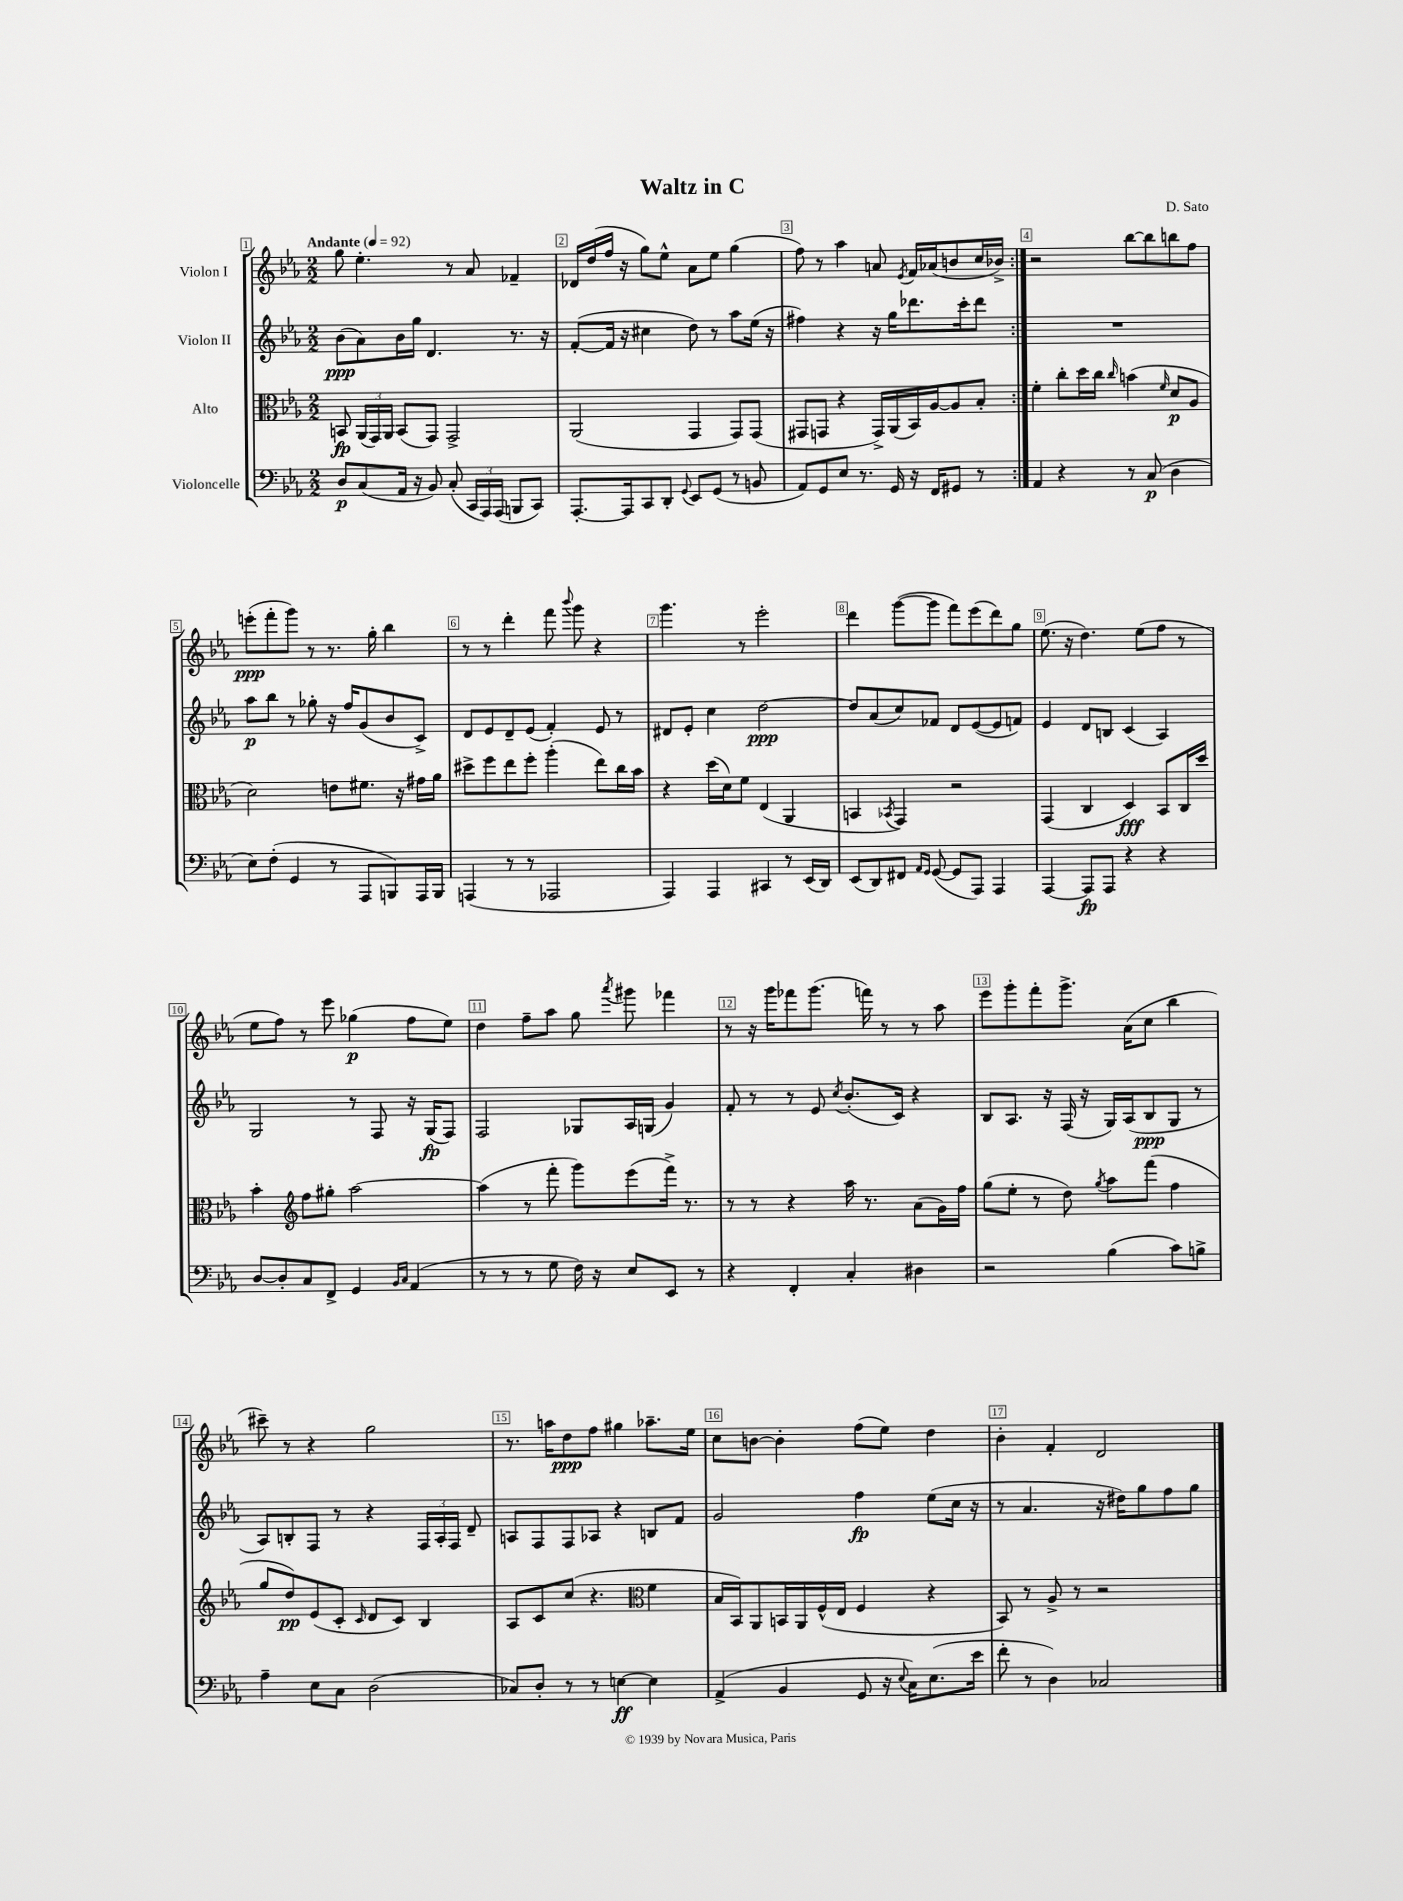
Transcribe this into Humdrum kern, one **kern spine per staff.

**kern	**kern	**kern	**kern
*staff4	*staff3	*staff2	*staff1
*clefF4	*clefC3	*clefG2	*clefG2
*k[b-e-a-]	*k[b-e-a-]	*k[b-e-a-]	*k[b-e-a-]
*M2/2	*M2/2	*M2/2	*M2/2
*MM92	*MM92	*MM92	*MM92
8D/L	8BB/	(8b-\L	8gg\
(8C/	(24AA-/LL	8a-\)	4.ee-'\
.	24GG/)	.	.
.	24AA-/JJ	.	.
16AA-/Jk	(8BB/L	16b-\L	.
16r	.	16gg\JJ	.
8BB-/)	8GG/J)	4.d/	.
(8C'/	2GG^/	.	8r
24CC/LL	.	.	8a-/
24AAA-/)	.	.	.
(24AAA-/JJ	.	.	.
8BBB/L	.	8.r	4f-~/
8CC/J)	.	.	.
.	.	16r	.
=	=	=	=
[8.AAA-'/L	(2AA-/	([8f'/L	16d-/LL
.	.	.	(16dd/
.	.	16f/]Jk	16ff/JJ
16AAA-/]k	.	16r	16r
8CC/	.	4cc#\	8gg\L)
8DD'/J	.	.	8ee-^^\J
8qqGG/	.	.	.
8EE-/L	4GG/	8dd\)	8a-\L
(8GG/J	.	8r	8ee-\J
8r	8GG/L)	8aa-\L	(4gg\
8BB/	(8GG/J	(16ee-\Jk	.
.	.	16r	.
=	=	=	=
8AA-/L)	8GG#/L	4ff#\)	8ff\)
8GG/	8GG/J	.	8r
8E-/J	4r	4r	4aa-\
8.r	.	.	.
.	16GG^/LL)	16r	8a/
16GG/	(16AA-/	16gg\LK	.
.	.	.	8qe-/
16r	16BB-/)	8.ddd-\	16f/LL
16FF/LK	[16A-/J	.	(16a-/J
8GG#/J	8A-/]	.	8b/
.	.	16ccc'\k	.
8r	8B-'/J	8ddd-\J	16cc/L
.	.	.	16b-^/JJ)
=:|!	=:|!	=:|!	=:|!
4AA-/	4f'\	1r	2r
4r	8cc'\L	.	.
.	16dd\L	.	.
.	16cc\JJ	.	.
.	16qqcc/	.	.
8r	(4b\	.	[8bb-\L
(8C/	.	.	8bb-\]
.	16qqf/	.	.
4D\	8d/L	.	8bb\
.	8A-/J	.	8ff\J
=	=	=	=
8E-\L)	2d\)	8aa-\L	(8eee'\L
(8F'\J	.	8bb-\J	8fff'\
4GG/	.	8r	8ggg\J)
.	.	8gg-'\	8r
8r	8e\L	16r	8.r
.	.	16ff/LK	.
8AAA-/L	8.f#\J	(8g/	.
.	.	.	16gg'\
8BBB/)	.	8b-/	4bb-\
.	16r	.	.
16AAA-/L	16g#\LL	8c^/J)	.
16BBB/JJ	16a-\JJ	.	.
=	=	=	=
(4AAA/	8dd#^\L	8d/L	8r
.	8ff\	8e-/	8r
8r	8ee-\	8d~/	4ddd'\
8r	8ff'\J	(8e-/J	.
2AAA-/	(4aa-'\	4f'/)	8fff\
.	.	.	8qqbbb-/
.	.	.	8ggg\
.	8ee-\L)	8e-/	4r
.	16cc\L	8r	.
.	16b-\JJ	.	.
=	=	=	=
4AAA-/)	4r	8d#/L	4.ggg\
.	.	8e-'/J	.
4AAA-/	(16dd\LL	4cc\	.
.	16d\J)	.	.
.	8f\J	.	8r
4CC#/	(4E-/	[2dd\	2eee-'\
8r	4AA-/	.	.
(16EE-/LL	.	.	.
16DD/JJ)	.	.	.
=	=	=	=
(8EE-/L	4BB/	8dd/]L	4ddd\
8DD/)	.	(8a-/	.
.	8qBB-/	.	.
8FF#/J	4GG/)	8cc/)	([8ggg\L
16qqAA-/LL	.	.	.
16qqGG/JJ	.	.	.
([8GG/	.	8f-/J	8ggg\]J
8GG/]L	2r	8d/L	8fff\L)
8AAA-/J)	.	([8e-/	(8eee-\
4AAA-/	.	8e-/]	8ddd\)
.	.	8f/J)	8gg\J
=	=	=	=
[4AAA-/	(4GG/	4e-/	(8.ee-\
.	.	.	16r
8AAA-/]L	4C/	8d/L	4.dd\)
8AAA-/J	.	8B/J	.
4r	4D/)	(4c/	.
.	.	.	(8ee-\L
4r	8BB-/L	4A-/)	8ff\J
.	16C/L	.	8r
.	16dd/JJ	.	.
=	=	=	=
[8D/L	4b-'\	2G/	8ee-\L
8D'/]	.	.	8ff\J)
*	*clefG2	*	*
8C/	8ff\L	.	8r
8FF^/J	8gg#'\J	.	8eee-\
4GG/	[2aa-\	8r	(4gg-\
.	.	8F/	.
16qqBB-/LL	.	.	.
16qqC/JJ	.	.	.
(4AA-/	.	16r	8ff\L
.	.	(16G/LK	.
.	.	8F/J)	8ee-\J)
=	=	=	=
8r	(4aa-\]	2F/	4dd\
8r	.	.	.
8r	8r	.	8ff~\L
8G\	8fff'\	.	8aa-\J
16F\)	8ggg\L)	8G-/L	8gg\
16r	.	.	.
.	.	.	8qaaa-/
8E-/L	(8eee-\	16A-/L	8ggg#\
.	.	(16G/JJ	.
8EE-/J	16fff^\Jk)	4g/)	4fff-\
.	8.r	.	.
8r	.	.	.
=	=	=	=
4r	8r	8f'/	8r
.	8r	8r	16r
.	.	.	16ggg\LK
4FF'/	4r	8r	8fff-\
.	.	8e-/	(8.ggg\J
.	.	8qcc/	.
4C'/	16aa-\	(8.b-'/L	.
.	8.r	.	16fff\)
.	.	.	8r
.	.	16c/Jk)	.
4D#\	(8a-\L	4r	8r
.	16g\L)	.	8aa-\
.	16ff\JJ	.	.
=	=	=	=
2r	(8gg\L	8B-/L	8eee-\L
.	8ee-'\J	8.A-/J	8ggg'\
.	8r	.	8fff'\
.	.	16r	.
.	8dd\)	(16F/	8.ggg^\J
.	.	16r	.
.	8qgg/	.	.
(4B-\	8aa-\L	16G/LL)	.
.	.	(16A-/J	(16a-\LK
.	(8fff\J	8B-/	8cc\J
8c\L)	4ff\	8G/J	4bb-\
8B^\J	.	8r	.
=	=	=	=
4A-~\	8gg/L	8A-/L)	8ccc#~\)
.	8dd/)	8B'/	8r
8E-\L	(8e-/	8F/J	4r
8C\J	8c'/J	8r	.
.	16qqc/	.	.
(2D\	8d/L	4r	2gg\
.	8c/J)	.	.
.	4B-/	24F/LL	.
.	.	24A-'/	.
.	.	24F/JJ	.
.	.	8d~/	.
=	=	=	=
8C-/L)	8A-/L	8A/L	8.r
8D'/J	8c/	8F/	.
.	.	.	16aa\LK
8r	(8cc/J	8F/	8dd\
8r	4.r	8A-/J	8ff\J
[4E\	.	4r	4gg#\
*	*clefC3	*	*
4E\]	4f\	8B/L	8.aa-~\L
.	.	8f/J	.
.	.	.	16ee-\Jk
=	=	=	=
(4AA-^/	16B-/LL	2g/	8cc\L
.	16BB-/J)	.	.
.	8AA-/	.	[8b\J
4BB-/	16BB/L	.	4b'\]
.	16AA-/	.	.
.	(16F^^/	.	.
.	16E-/JJ	.	.
8GG/	4F/	4ff\	(8ff\L
16r	.	.	8ee-\J)
8qqE-/	.	.	.
16C\LK)	.	.	.
(8.E-\	4r	(8ee-\L	4dd\
.	.	16cc\Jk	.
16e-\Jk	.	16r	.
=	=	=	=
8f'\	8BB-/)	8r	4b-'\
8r	8r	4.a-/	.
4D\)	8A-^/	.	4f'/
.	8r	.	.
2C-/	2r	16r	2d/
.	.	16dd#\LK)	.
.	.	8gg\	.
.	.	8ff\	.
.	.	8gg\J	.
==	==	==	==
*-	*-	*-	*-
